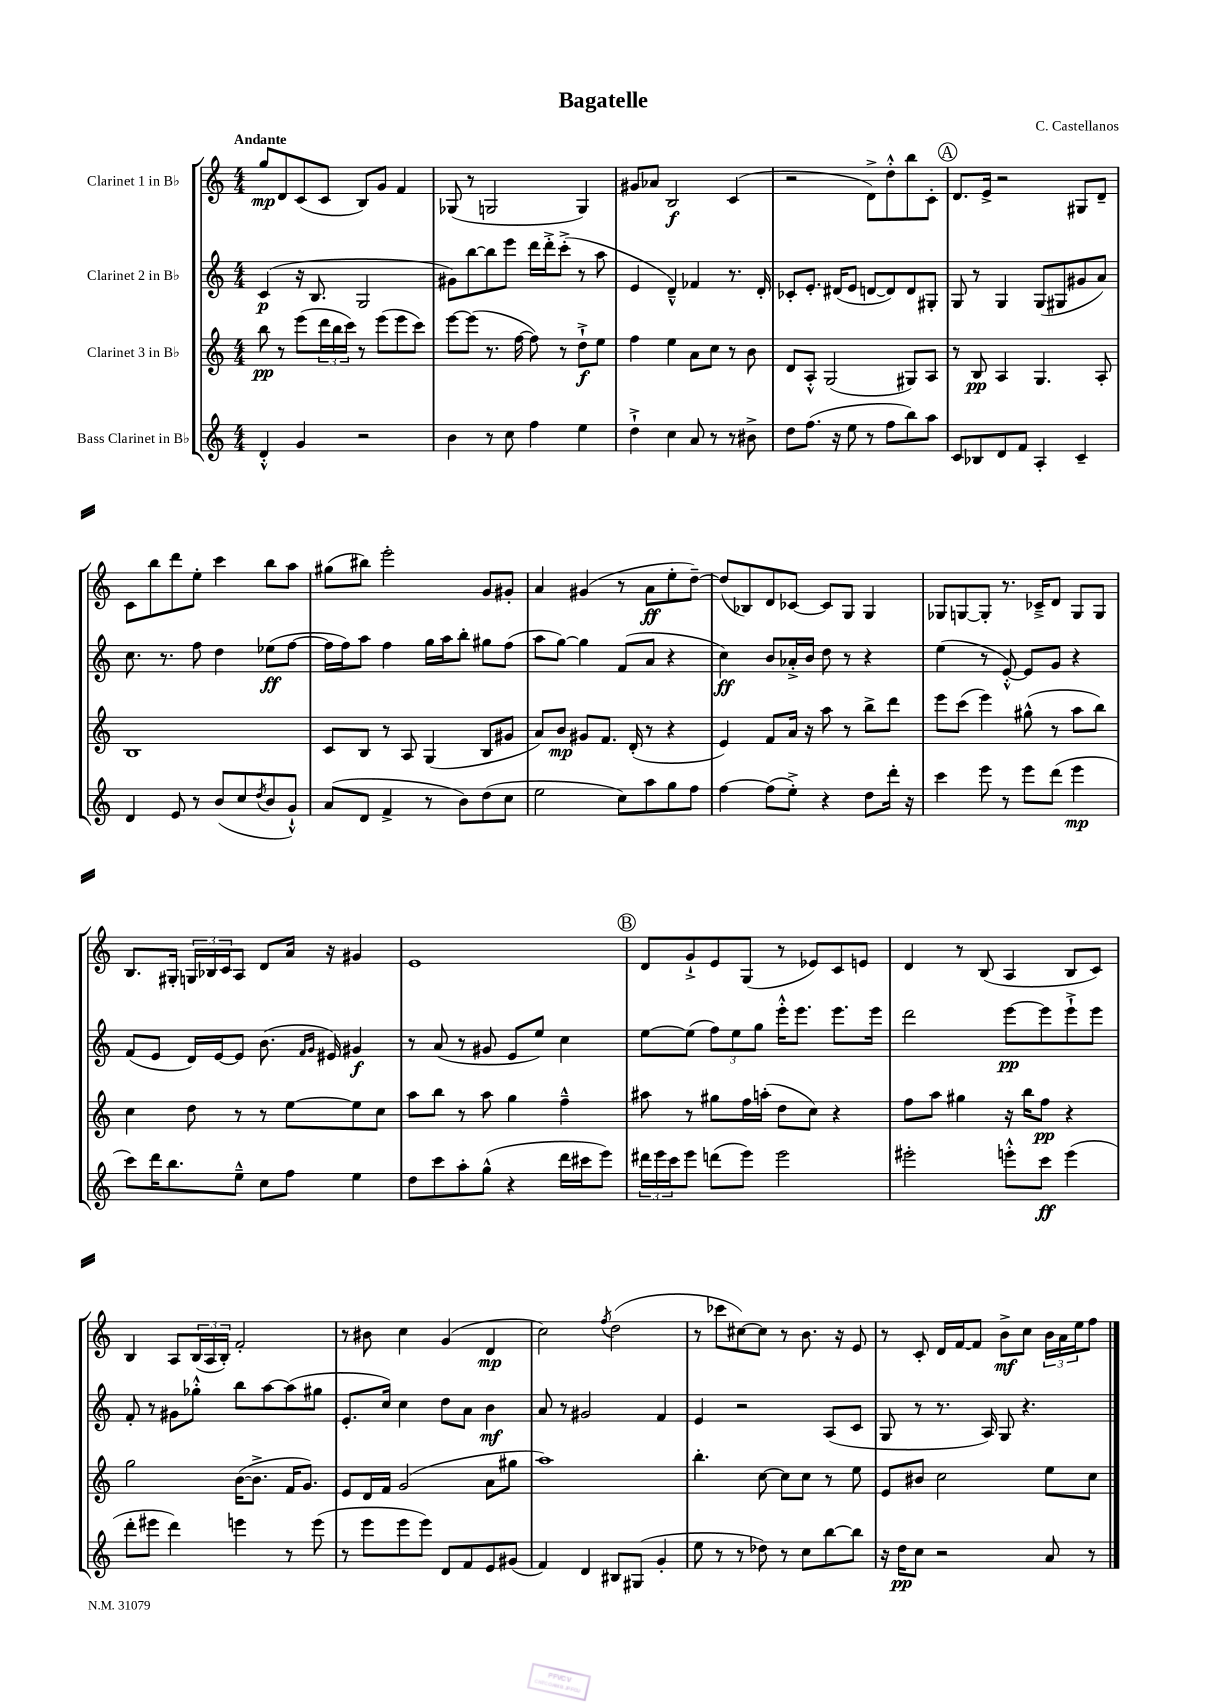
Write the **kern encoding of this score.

**kern	**kern	**kern	**kern
*staff4	*staff3	*staff2	*staff1
*clefG2	*clefG2	*clefG2	*clefG2
*k[]	*k[]	*k[]	*k[]
*M4/4	*M4/4	*M4/4	*M4/4
4d'^^	8bb	(4c	8gg
.	8r	.	8d
4g	(8eee	16r	(8c
.	.	8.B	.
.	24ddd	.	8c
.	24bb	.	.
.	24ccc)	.	.
2r	8r	2G	8B)
.	(8eee	.	8g
.	8eee	.	4f
.	8ccc)	.	.
=	=	=	=
4b	[8eee	8g#)	(8G-
.	(8eee]	[8bb	8r
8r	8.r	8bb]	2G
8cc	.	8eee	.
.	[16ff	.	.
4ff	8ff])	16ddd	.
.	.	16ddd'^	.
.	8r	(8ccc'^	.
4ee	8dd`^	8r	4G)
.	8ee	8aa	.
=	=	=	=
4dd`^	4ff	4e	8g#
.	.	.	8a-
4cc	4ee	4d~^^)	2B
8a	8a	4f-	.
8r	8cc	.	.
8r	8r	8.r	(4c
8b#^	8b	.	.
.	.	16d'	.
=	=	=	=
8dd	8d	8c-'	2r
(8.ff	8A'^^	8.e'	.
.	(2G	.	.
16r	.	(16d#	.
8ee	.	8e	.
8r	.	[8d	8d^)
8ff	.	8d])	8dd'^^
8bb)	8G#)	8d	8bb
8aa	8A	8G#'	8c'
=	=	=	=
8c	8r	8G	8.d
8B-	8B	8r	.
.	.	.	16e^
8d	4A	4G	2r
8f	.	.	.
4A'	4.G	(8G	.
.	.	8G#	.
4c~	.	8g#	8G#
.	8A'	8a)	8d~
=	=	=	=
4d	1B	8.cc	8c
.	.	.	8bb
.	.	8.r	.
8e	.	.	8ddd
8r	.	8ff	8ee'
(8b	.	4dd	4ccc
8cc	.	.	.
8qdd	.	.	.
8b	.	(8ee-	8bb
8g`^^)	.	[8ff	8aa
=	=	=	=
(8a	8c	16ff]	(8gg#
.	.	16ff)	.
8d	8B	8aa	8bb#)
4f^	8r	4ff	2eee'
.	8A	.	.
8r	(4G	16gg	.
.	.	16aa	.
8b)	.	8bb'	.
(8dd	8B	8gg#	8g
8cc	8g#	(8ff	8g#'
=	=	=	=
2ee	8a)	8aa	4a
.	8b	[8gg)	.
.	8g#	4gg]	(4g#
.	8.f	.	.
8cc)	.	(8f	8r
.	(16d'	.	.
8aa	8r	8a	8a
8gg	4r	4r	8ee'
8ff	.	.	[8dd~)
=	=	=	=
[4ff	4e)	4cc)	(8dd]
.	.	.	8B-)
(8ff]	8f	8b	8d
8ee'^)	16a	16a-'^	[8c-
.	16r	16b	.
4r	8aa	8dd	8c-]
.	8r	8r	8G
8dd	8bb^	4r	4G
16ddd'	8ddd	.	.
16r	.	.	.
=	=	=	=
4ccc	8eee	(4ee	8G-
.	(8ccc	.	[8G
8eee	4eee)	8r	8G']
8r	.	[8e'^^)	8.r
8eee	(8gg#^^	8e]	.
.	.	.	16c-~^
(8ddd	8r	8g	8d
4eee	8aa	4r	8G
.	8bb)	.	8G
=	=	=	=
8ccc)	4cc	(8f	8.B
16ddd	.	8e	.
8.bb	.	.	16G#'
.	8dd	16d)	24G
.	.	.	24B-
.	.	[16e	.
.	.	.	24c
8ee~^^	8r	8e]	8A
8cc	8r	(8.b	8d
8ff	[8ee	.	16a
.	.	16qqf	.
.	.	16qqg	.
.	.	16e#)	16r
4ee	8ee]	4g#	4g#
.	8cc	.	.
=	=	=	=
8dd	8aa	8r	1e
8ccc	8bb	(8a	.
8aa'	8r	8r	.
(8gg^^	8aa	8g#	.
4r	4gg	8e	.
.	.	8ee)	.
16ddd	4ff~^^	4cc	.
16ccc#	.	.	.
8eee)	.	.	.
=	=	=	=
24ddd#	8aa#	[8ee	8d
24eee	.	.	.
24ccc	.	.	.
8eee	8r	(8ee]	8g`^
(8ddd	8gg#	12ff)	8e
.	.	12ee	.
8eee)	16ff	.	(8G
.	.	12gg	.
.	(16aa'	.	.
2eee	8dd	16eee'^^	8r
.	.	8.eee	.
.	8cc)	.	8e-)
.	4r	8.eee	8c
.	.	.	8e
.	.	16eee	.
=	=	=	=
2eee#'	8ff	2ddd	4d
.	8aa	.	.
.	4gg#	.	8r
.	.	.	(8B
8eee'^^	16r	[8eee	4A
.	16bb	.	.
8ccc	8ff	8eee]	.
(4eee	4r	8eee`^	8B
.	.	8eee	8c)
=	=	=	=
8ddd'	2gg	8f'	4B
8eee#	.	8r	.
4ddd)	.	8g#	8A
.	.	8gg-'^^	(24B
.	.	.	24A
.	.	.	24B')
4eee	([16b	8bb	2f'
.	8.b^]	.	.
.	.	[8aa	.
8r	16f	(8aa]	.
.	8.g)	.	.
(8eee	.	8gg#	.
=	=	=	=
8r	8e	8.e'	8r
8eee	16d	.	8b#
.	16f	16cc)	.
8eee	(2g	4cc	4cc
8eee)	.	.	.
8d	.	8dd	(4g
8f	.	8a	.
8e	8a	4b	4d
(8g#	8gg#	.	.
=	=	=	=
4f)	1aa)	8a	2cc)
.	.	8r	.
4d	.	2g#	.
.	.	.	8qff
8B#	.	.	(2dd
(8G#	.	.	.
4g'	.	4f	.
=	=	=	=
8ee	4.bb'	4e	8r
8r	.	.	8ccc-
8r	.	2r	[8cc#)
8dd-)	[8cc	.	8cc#]
8r	8cc]	.	8r
8cc	8cc	.	8.b
[8bb	8r	(8A	.
.	.	.	16r
8bb]	8ee	8c	8e
=	=	=	=
16r	8e	8G	8r
16dd	.	.	.
8cc	8b#	8r	8c'
2r	2cc	8.r	16d
.	.	.	[16f
.	.	.	8f]
.	.	16A)	.
.	.	8G	8b^
.	.	4.r	8cc
8a	8ee	.	24b
.	.	.	24a
.	.	.	24ee
8r	8cc	.	8ff
==	==	==	==
*-	*-	*-	*-
